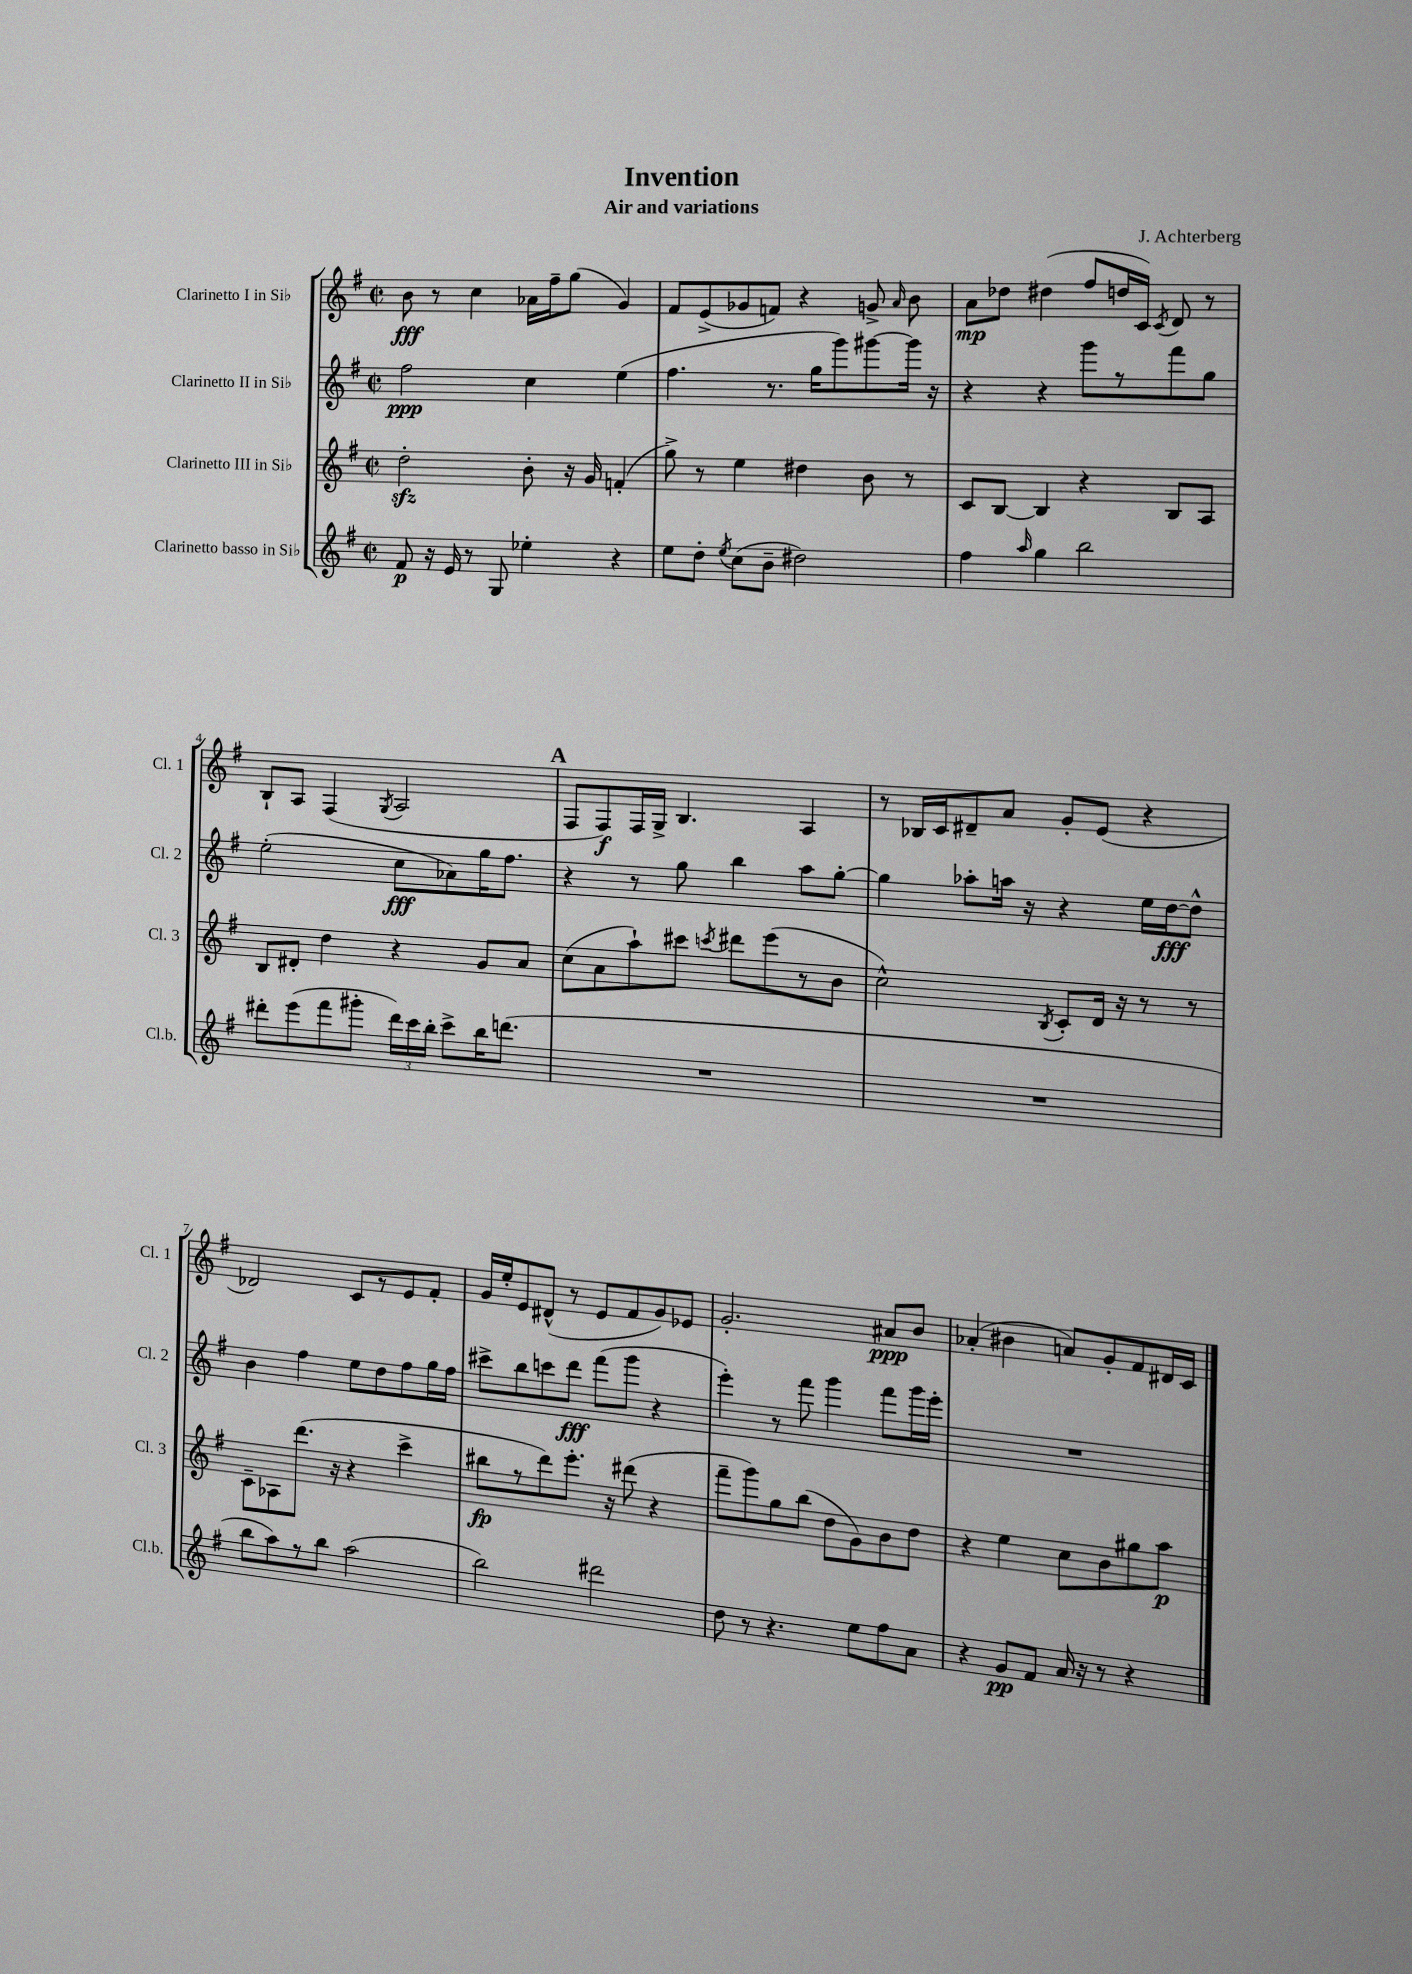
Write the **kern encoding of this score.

**kern	**kern	**kern	**kern
*staff4	*staff3	*staff2	*staff1
*clefG2	*clefG2	*clefG2	*clefG2
*k[f#]	*k[f#]	*k[f#]	*k[f#]
*M2/2	*M2/2	*M2/2	*M2/2
*met(c|)	*met(c|)	*met(c|)	*met(c|)
8f#	2dd'	2ff#	8b
16r	.	.	8r
16e	.	.	.
8r	.	.	4cc
8G	.	.	.
4ee-'	8b'	4cc	16a-
.	.	.	16ff#~
.	16r	.	(8gg
.	16g	.	.
4r	(4f'	(4ee	4g)
=	=	=	=
8ee	8gg^)	4.ff#	8f#
8dd'	8r	.	(8e^
8qee	.	.	.
(8cc	4ee	.	8g-
8b~	.	8.r	8f)
2dd#)	4dd#	.	4r
.	.	16gg	.
.	.	8ggg)	.
.	8b	[8ggg#	8g^
.	.	.	16qqa
.	8r	16ggg#]	8b
.	.	16r	.
=	=	=	=
4ff#	8c	4r	8a
.	[8B	.	8dd-
16qqaa	.	.	.
4gg	4B]	4r	(4dd#
2bb	4r	8ggg	8ff#
.	.	8r	16dd
.	.	.	16c)
.	.	.	8qc
.	8B	8fff#	8d
.	8A	8gg	8r
=	=	=	=
8ddd#'	8B	(2ee'	8B`
(8eee	8d#'	.	8A
8fff#	4dd	.	(4F#
8ggg#'	.	.	.
.	.	.	8qG
24ddd#)	4r	8cc	2A
24ccc	.	.	.
24bb'	.	.	.
8ccc^	.	8a-)	.
16bb	8g	16gg	.
(8.ddd	.	8.ff#	.
.	8a	.	.
=	=	=	=
1r	(8cc	4r	8F#
.	8a	.	8F#)
.	8aa`)	8r	16F#
.	.	.	16G^
.	8ccc#	8gg	4.B
.	8qccc	.	.
.	8ddd#	4bb	.
.	(8eee	.	.
.	8r	8aa	4A
.	8b	[8gg'	.
=	=	=	=
1r	2cc^^)	4gg]	8r
.	.	.	16B-
.	.	.	16c
.	.	8aa-'	8d#~
.	.	16aa	8a
.	.	16r	.
.	8qB	.	.
.	8c'	4r	8g'
.	16d	.	(8e
.	16r	.	.
.	8r	16ee	4r
.	.	[16dd	.
.	8r	8dd^^]	.
=	=	=	=
8bb	8c~	4b	2d-)
8aa)	8A-	.	.
8r	(8.ddd	4ff#	.
8bb	.	.	.
.	16r	.	.
(2aa	4r	8ee	8c
.	.	8dd	8r
.	4ccc^	8ff#	8e
.	.	16gg	8f#'
.	.	16ff#	.
=	=	=	=
2bb)	8bb#	8ccc#^	16g
.	.	.	16ee'
.	8r	8bb	8e
.	8ddd)	8ccc	(8d#^^
.	8.eee'	8ddd	8r
2ddd#	.	(8fff#	8e
.	16r	.	.
.	(8ddd#	8ggg	8f#
.	4r	4r	8g)
.	.	.	8e-
=	=	=	=
8dd	8fff#~	4eee')	2.g'
8r	8ggg)	.	.
4.r	8gg	8r	.
.	(8bb	8fff#	.
.	8dd	4ggg	.
8ee	8g)	.	.
8ff#	8b	8fff#	8a#
8a	8dd	16ggg	8b
.	.	16eee'	.
=	=	=	=
4r	4r	1r	(4a-'
8g	4ee	.	4b#
8f#	.	.	.
16a	8cc	.	8a)
16r	.	.	.
8r	8b	.	8g'
4r	8gg#	.	8f#
.	8aa	.	16d#
.	.	.	16c
==	==	==	==
*-	*-	*-	*-
